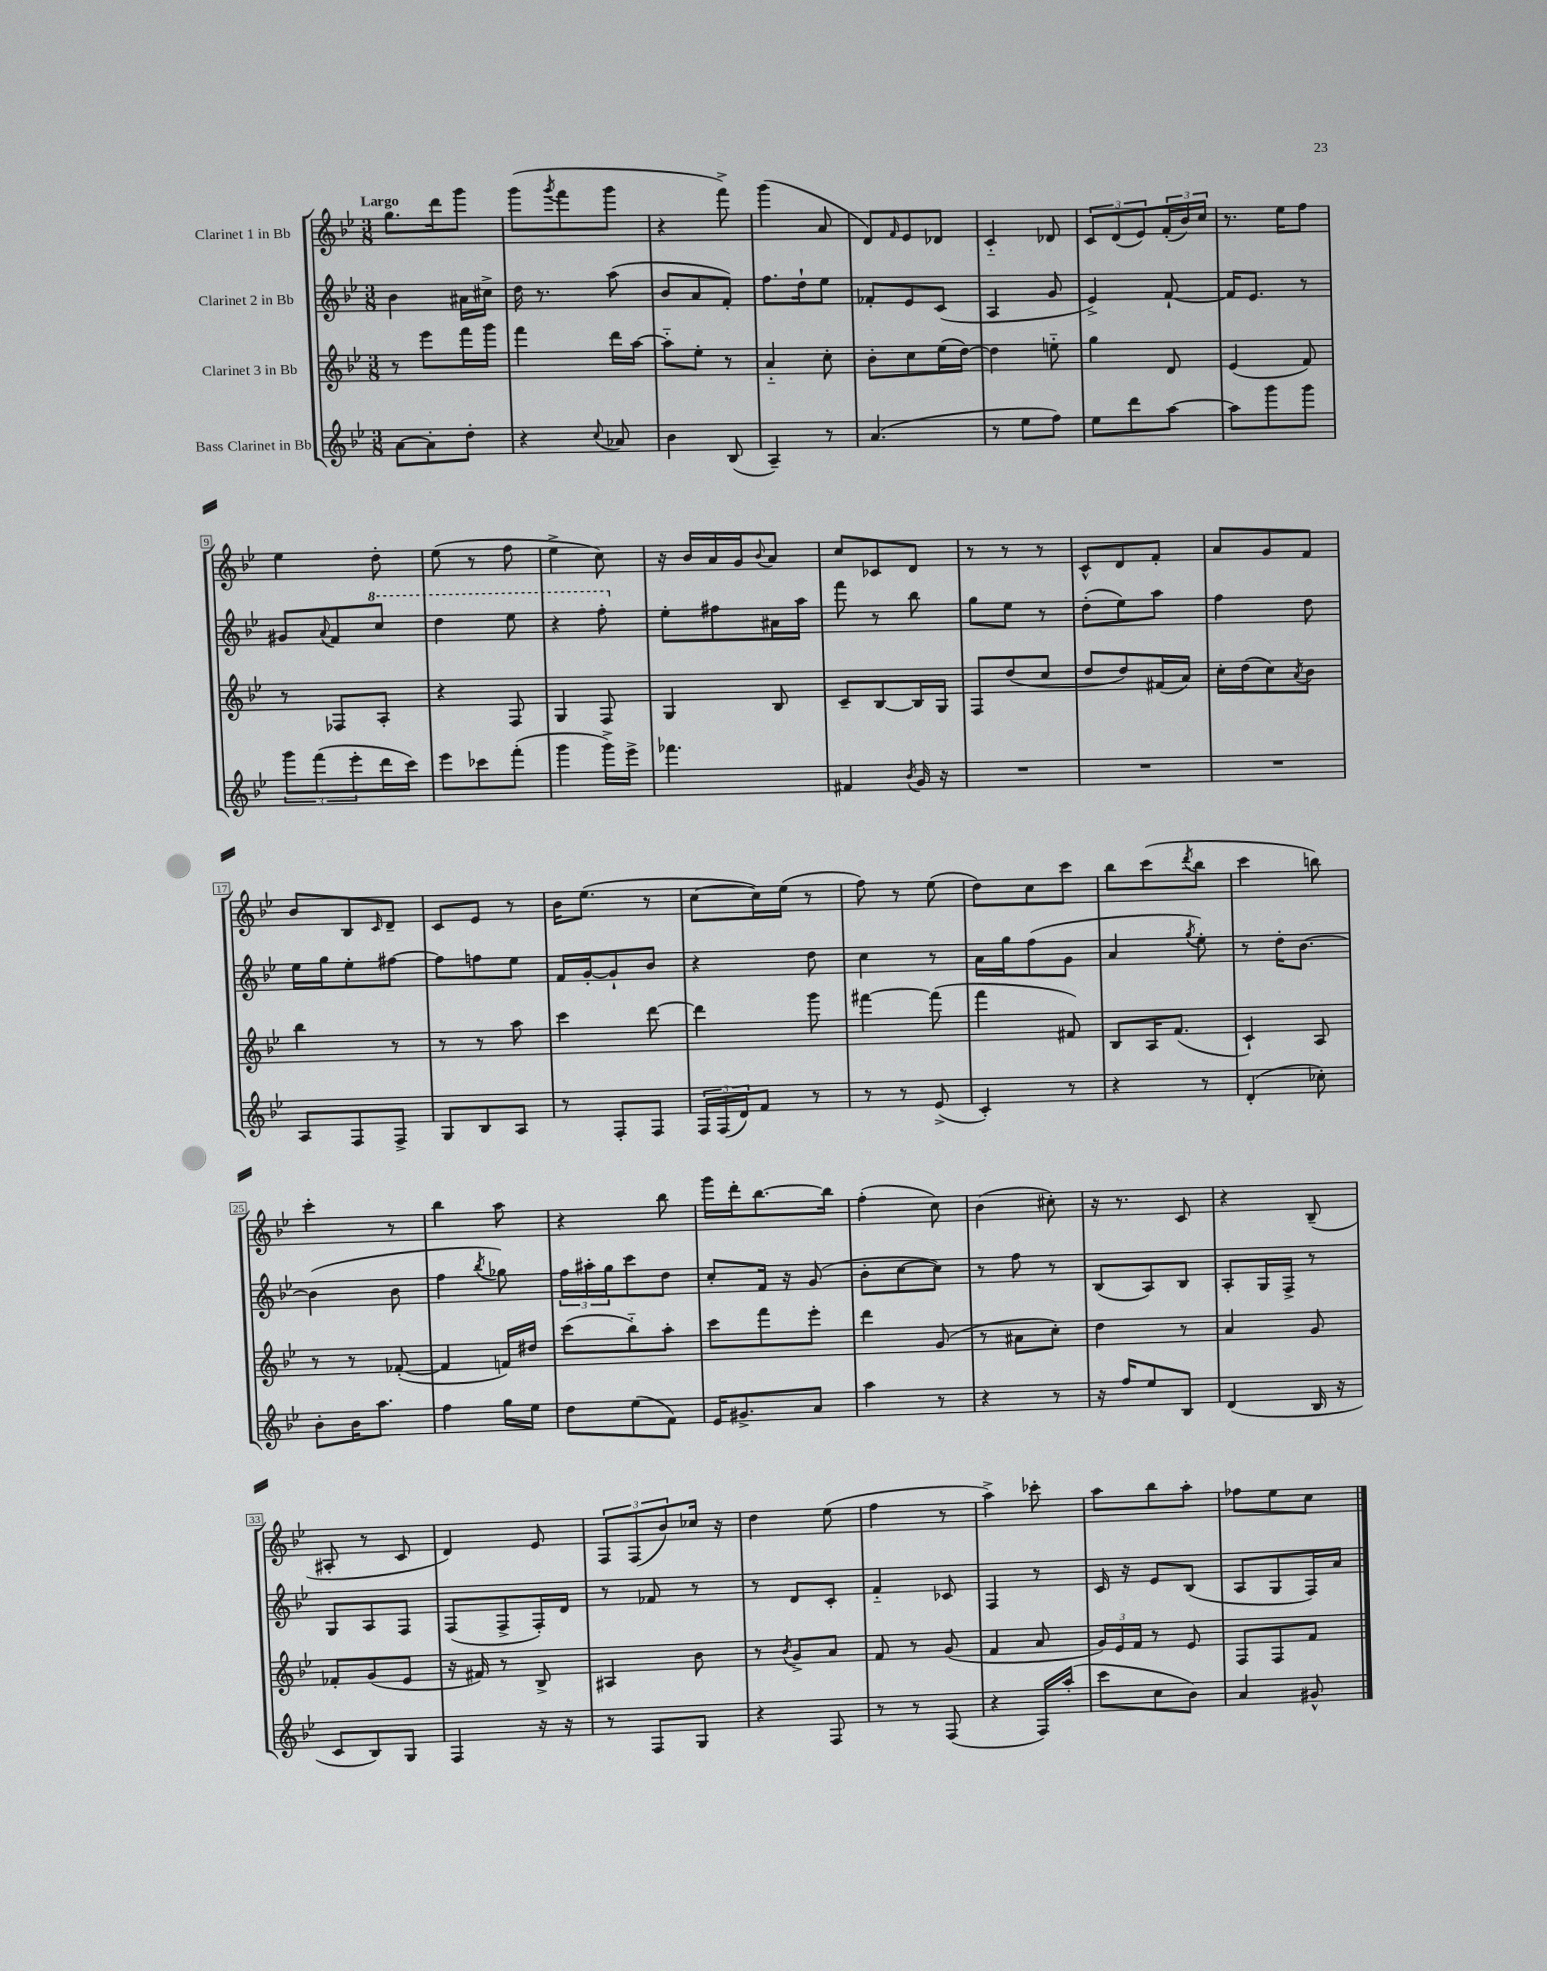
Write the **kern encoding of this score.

**kern	**kern	**kern	**kern
*staff4	*staff3	*staff2	*staff1
*clefG2	*clefG2	*clefG2	*clefG2
*k[b-e-]	*k[b-e-]	*k[b-e-]	*k[b-e-]
*M3/8	*M3/8	*M3/8	*M3/8
[8a	8r	4b-	8.gg
8a']	8eee-	.	.
.	.	.	16ddd
8dd'	16fff	16a#	8ggg
.	16ggg	16cc#^	.
=	=	=	=
4r	4fff	16dd	(8ggg
.	.	8.r	.
.	.	.	8qggg
.	.	.	8fff
8qqcc	.	.	.
8a-	16ddd	(8aa	8ggg
.	[16aa	.	.
=	=	=	=
4b-	8aa'~]	8b-	4r
.	8ee-'	8a	.
(8B-	8r	8f')	8fff^)
=	=	=	=
4A~)	4a'~	8.ff	(4ggg
.	.	16dd`	.
8r	8cc'	8ee-	8a
=	=	=	=
(4.a	8b-'	8f-'	8d)
.	.	.	16qqf
.	8cc	8e-	8e-
.	(16ee-	(8c	8d-
.	[16dd)	.	.
=	=	=	=
8r	4dd]	4A	4c'~
8ee-	.	.	.
8ff)	8ee'~	8g	8d-
=	=	=	=
8ee-	4gg	4e-^)	12c
.	.	.	(12d
8ddd	.	.	.
.	.	.	12e-)
[8aa	8d	[8f`	(24f'
.	.	.	24b-)
.	.	.	24cc
=	=	=	=
8aa]	(4e-	16f]	8.r
.	.	8.e-	.
8ggg	.	.	.
.	.	.	16ee-
8ggg	8f)	8r	8ff
=	=	=	=
12ggg	8r	8g#	4ee-
(12fff	.	.	.
.	.	8qqa	.
.	8F-	8f	.
12eee-'	.	.	.
16ddd	8A'	8ccc	8dd'
16ccc)	.	.	.
=	=	=	=
8eee-	4r	4ddd	(8ee-
8ccc-	.	.	8r
(8fff'	8F	8eee-	8ff
=	=	=	=
4ggg	4G	4r	4ee-^
16ggg^)	8F	8fff'	8cc)
16eee-^	.	.	.
=	=	=	=
4.fff-	4G	8ee-'	16r
.	.	.	16b-
.	.	8ff#	16a
.	.	.	16g
.	.	.	8qqb-
.	8B-	16a#	8a
.	.	16aa	.
=	=	=	=
4f#	8c~	8fff	8cc
.	[8B-	8r	8c-
8qb-	.	.	.
16g	16B-]	8bb-	8d
16r	16G	.	.
=	=	=	=
4.r	8F	8gg	8r
.	(8dd	8ee-	8r
.	8cc	8r	8r
=	=	=	=
4.r	8dd	(8dd'	8c^^
.	8dd)	8ee-)	8d
.	(16f#	8aa	8f'
.	16a)	.	.
=	=	=	=
4.r	16cc'	4ff	8a
.	(16dd	.	.
.	8cc)	.	8g
.	8qa	.	.
.	8b-	8dd	8f
=	=	=	=
8A	4bb-	16ee-	8b-
.	.	16gg	.
8F	.	8ee-'	8B-
.	.	.	16qqc
8F^	8r	[8ff#	8d~
=	=	=	=
8G	8r	8ff#]	8c
8B-	8r	8ff	8e-
8A	8aa	8ee-	8r
=	=	=	=
8r	4ccc	16f	16b-
.	.	[16g'	(8.ee-
8F'	.	8g`]	.
8F	[8ddd	8b-	8r
=	=	=	=
24F	4ddd]	4r	[8cc
(24F	.	.	.
24d)	.	.	.
8f	.	.	16cc])
.	.	.	(16ee-
8r	8ggg	8dd	8r
=	=	=	=
8r	[4fff#	4cc	8ff)
8r	.	.	8r
(8e-^	(8fff#]	8r	(8ee-
=	=	=	=
4c')	4fff	16a	8dd)
.	.	16gg	.
.	.	(8ff	8cc
8r	8f#)	8g	8ccc
=	=	=	=
4r	8B-	4a	8bb-
.	16A	.	(8ccc
.	(8.f	.	.
.	.	8qgg	8qddd
8r	.	8ee-')	8bb-
=	=	=	=
(4d'	4c`)	8r	4ccc
.	.	16dd'	.
.	.	[8.b-	.
8cc-')	8A	.	8bb)
=	=	=	=
8b-'	8r	(4b-]	4ccc'
16b-	8r	.	.
8.aa	.	.	.
.	([8f-'	8b-	8r
=	=	=	=
4ff	4f-]	4ff	4bb-
.	.	8qbb-	.
16gg	16f)	8gg-)	8aa
16ee-	16dd#	.	.
=	=	=	=
8dd	(8ccc	24ff	4r
.	.	24aa#'	.
.	.	24gg	.
(8ee-	8bb-'~)	8ccc	.
8f)	8aa'	8dd	8bb-
=	=	=	=
16e-	8ccc	8cc'	16ggg
8.g#^	.	.	16ddd'
.	8fff	16f	[8.bb-
.	.	16r	.
8a	8eee-'	(8g	.
.	.	.	16bb-]
=	=	=	=
4aa	4ddd	8b-'	(4ff'
.	.	[8cc	.
8r	(8g	8cc])	8cc)
=	=	=	=
4r	8r	8r	(4b-
.	8a#	8ff	.
8r	8cc')	8r	8cc#')
=	=	=	=
16r	4dd	(8B-	16r
16ff	.	.	8.r
8ee-	.	8A)	.
8B-	8r	8B-	8c
=	=	=	=
(4d	4a	8A'	4r
.	.	16G	.
.	.	16F^	.
16B-	8g	8r	(8B-~
16r	.	.	.
=	=	=	=
8c	8f-'	8G	8A#'
8B-)	(8g	8A	8r
8G	8e-	8F	8c
=	=	=	=
4F	16r	(8F	4d)
.	16f#)	.	.
.	8r	8F^	.
16r	8B-^	16F')	8e-
16r	.	16d	.
=	=	=	=
8r	4A#	8r	12F
.	.	.	(12F
8F	.	8f-	.
.	.	.	12b-)
8G	8b-	8r	16cc-
.	.	.	16r
=	=	=	=
4r	8r	8r	4dd
.	8qb-	.	.
.	8g^	8d	.
8F	8a	8c'	(8ee-
=	=	=	=
8r	8f	4f'~	4ff
8r	8r	.	.
(8F	(8g	8c-	8r
=	=	=	=
4r	4f	4F	4aa^)
16F)	8a	8r	8ccc-'
(16aa'	.	.	.
=	=	=	=
8ccc	24g)	16c	8aa
.	24e-	.	.
.	.	16r	.
.	24f	.	.
8cc	8r	8e-	8bb-
8b-)	8e-	(8B-	8aa'
=	=	=	=
4a	8F	8A	8ff-
.	8F	8G	8ee-
8g#^^	8f	16F)	8cc
.	.	16a	.
==	==	==	==
*-	*-	*-	*-
